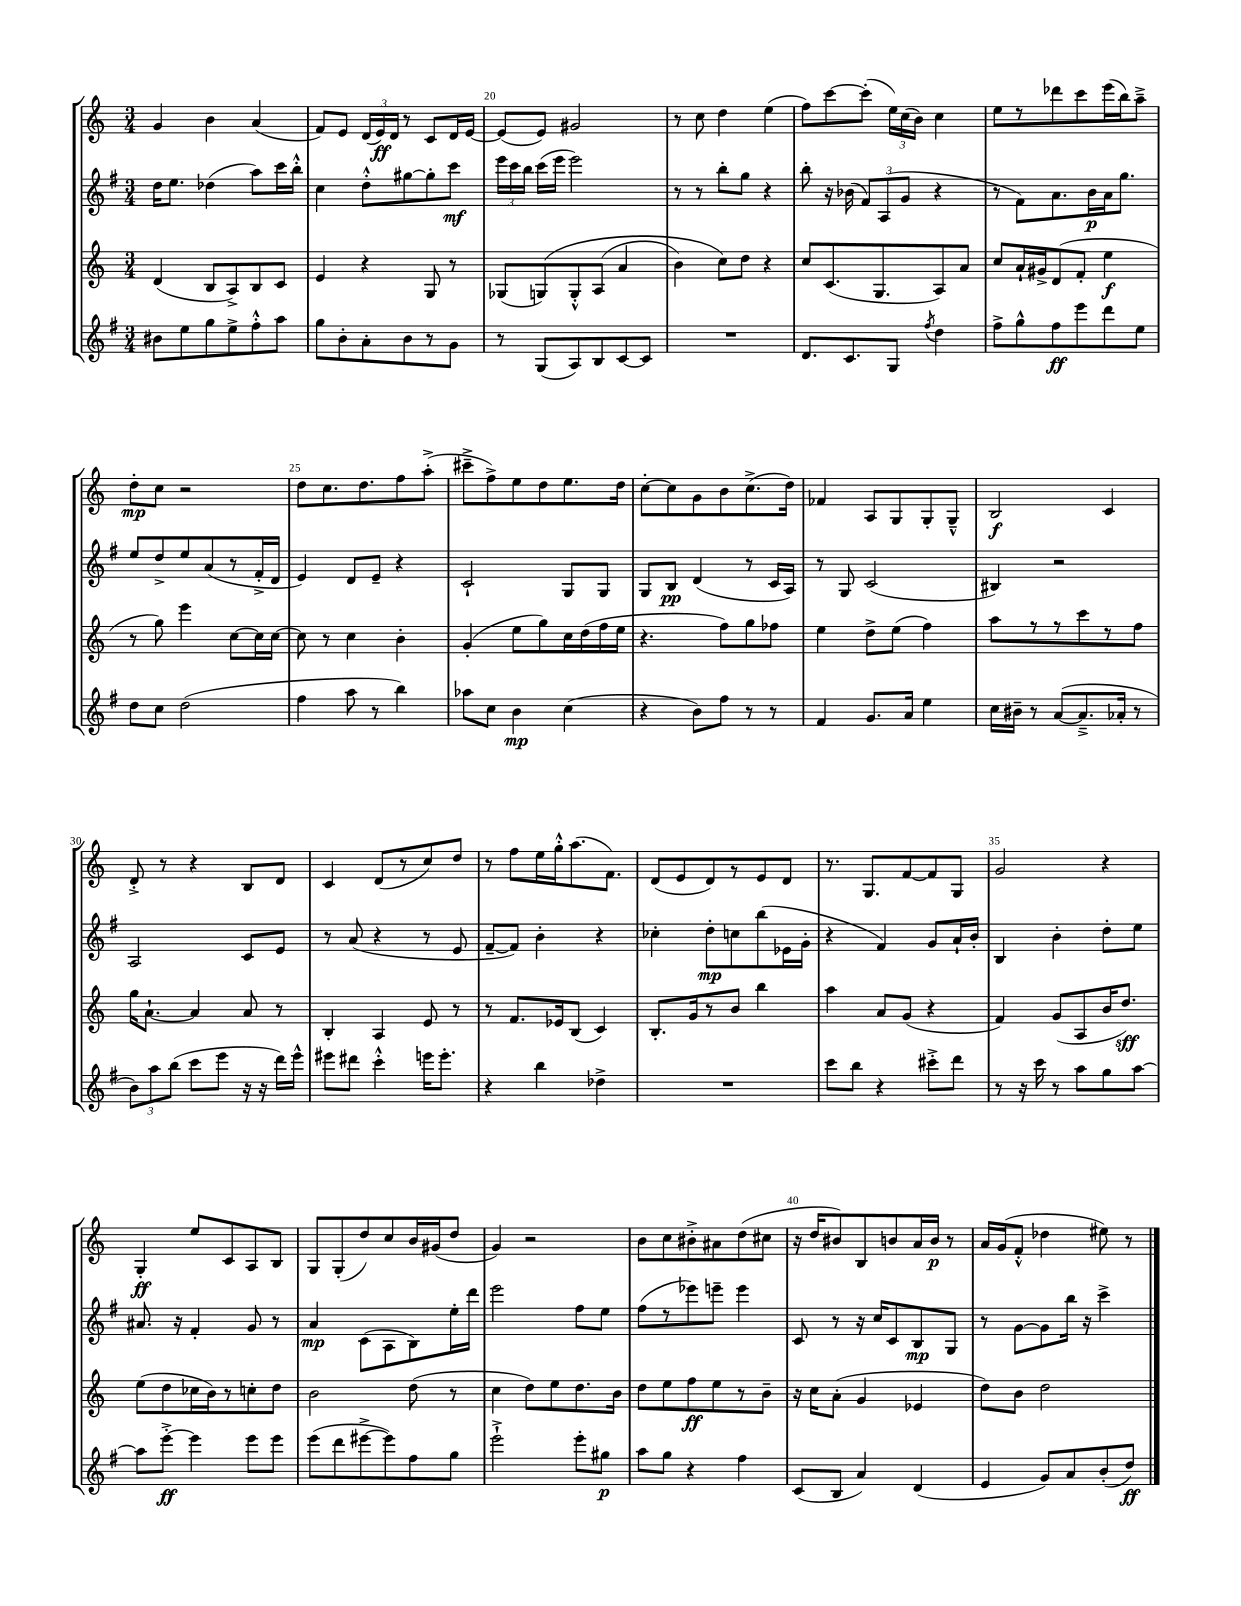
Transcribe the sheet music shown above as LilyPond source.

<<
\new StaffGroup <<
\new Staff = "s0" {
    \clef treble \key c \major \numericTimeSignature \time 3/4
    \autoBeamOff g'4 b'4 a'4( |
    f'8[) e'8] \tuplet 3/2 { d'16[( e'16\ff) d'16] } r8 c'8[ d'16 e'16]~ |
    e'8[( e'8]) gis'2 |
    r8 c''8 d''4 e''4( |
    f''8[) c'''8~ c'''8]-.( \tuplet 3/2 { e''16[) c''16( b'16]) } c''4 |
    e''8[ r8 des'''8 c'''8 e'''16( b''16) a''8]---> |
    d''8[-.\mp c''8] r2 |
    d''8[ c''8. d''8. f''8 a''8]-.->( |
    cis'''8[---> f''8->) e''8 d''8 e''8. d''16] |
    c''8[~-. c''8 g'8 b'8 c''8.->( d''16]) |
    fes'4 a8[ g8 g8-. g8]---^ |
    b2\f c'4 |
    d'8-.-> r8 r4 b8[ d'8] |
    c'4 d'8[( r8 c''8) d''8] |
    r8 f''8[ e''16 g''16-.-^ a''8.( f'8.]) |
    d'8[( e'8 d'8) r8 e'8 d'8] |
    r8. g8.[ f'8~ f'8 g8] |
    g'2 r4 |
    g4-.\ff e''8[ c'8 a8 b8] |
    g8[ g8-.( d''8) c''8 b'16 gis'16( d''8] |
    g'4) r2 |
    b'8[ c''8 bis'8-.-> ais'8 d''8( cis''8] |
    r16 d''16[ bis'8) b8 b'8 a'16 b'16]\p r8 |
    a'16[ g'16( f'8]-.-^ des''4 eis''8) r8 \bar "|." |
}
\new Staff = "s1" {
    \clef treble \key g \major \numericTimeSignature \time 3/4
    \autoBeamOff d''16[ e''8.] des''4( a''8[) c'''16 b''16]-.-^ |
    c''4 d''8[-.-^ gis''8~ gis''8-. c'''8]\mf |
    \tuplet 3/2 { e'''16[ c'''16 b''16] } c'''16[( e'''16] e'''2) |
    r8 r8 b''8[-. g''8] r4 |
    b''8-. r16 bes'16( \tuplet 3/2 { fis'8[) a8( g'8] } r4 |
    r8 fis'8[) a'8. b'16\p a'16 g''8.] |
    e''8[ d''8-> e''8 a'8( r8 fis'16-.-> d'16] |
    e'4) d'8[ e'8]-- r4 |
    c'2-! g8[ g8] |
    g8[ b8]\pp d'4( r8 c'16[ a16]) |
    r8 g8 c'2( |
    bis4) r2 |
    a2 c'8[ e'8] |
    r8 a'8( r4 r8 e'8 |
    fis'8[~-- fis'8]) b'4-. r4 |
    ces''4-. d''8[-.\mp c''8 b''8( ees'16 g'16]-. |
    r4 fis'4) g'8[ a'16-! b'16]-. |
    b4 b'4-. d''8[-. e''8] |
    ais'8. r16 fis'4-. g'8 r8 |
    a'4\mp c'8[( a8 b8) e''16-. d'''16] |
    e'''2 fis''8[ e''8] |
    fis''8[( r8 ees'''8) e'''8]-- e'''4 |
    c'8 r8 r16 c''16[ c'8 b8\mp g8] |
    r8 g'8[~ g'8 b''16] r16 c'''4-> \bar "|." |
}
\new Staff = "s2" {
    \clef treble \key c \major \numericTimeSignature \time 3/4
    \autoBeamOff d'4( b8[ a8->) b8 c'8] |
    e'4 r4 g8 r8 |
    ges8[( g8)\( g8-.-^ a8]( a'4 |
    b'4) c''8[\) d''8] r4 |
    c''8[ c'8.( g8. a8) a'8] |
    c''8[ a'16-! gis'16-> d'8( f'8]-. e''4\f |
    r8 g''8) e'''4 c''8[~ c''16 c''16]~ |
    c''8 r8 c''4 b'4-. |
    g'4-.( e''8[ g''8) c''16 d''16( f''16 e''16] |
    r4. f''8[) g''8 fes''8] |
    e''4 d''8[-> e''8]( f''4) |
    a''8[ r8 r8 c'''8 r8 f''8] |
    g''16[ a'8.]~-! a'4 a'8 r8 |
    b4-. a4 e'8 r8 |
    r8 f'8.[ ees'16 b8]( c'4) |
    b8.[-. g'16 r8 b'8] b''4 |
    a''4 a'8[ g'8]( r4 |
    f'4) g'8[( a8 b'16 d''8.]\sff) |
    e''8[( d''8 ces''16 b'16) r8 c''8-. d''8] |
    b'2 d''8( r8 |
    c''4 d''8[) e''8 d''8. b'16] |
    d''8[ e''8 f''8\ff e''8 r8 b'8]-- |
    r16 c''16[ a'8]-.( g'4 ees'4 |
    d''8[) b'8] d''2 \bar "|." |
}
\new Staff = "s3" {
    \clef treble \key g \major \numericTimeSignature \time 3/4
    \autoBeamOff bis'8[ e''8 g''8 e''8-> fis''8-.-^ a''8] |
    g''8[ b'8-. a'8-. b'8 r8 g'8] |
    r8 g8[( a8) b8 c'8~ c'8] |
    R2. |
    d'8.[ c'8. g8] \acciaccatura { fis''8 } d''4 |
    fis''8[-> g''8-^ fis''8\ff e'''8 d'''8 e''8] |
    d''8[ c''8] d''2( |
    fis''4 a''8 r8 b''4) |
    aes''8[ c''8] b'4\mp c''4( |
    r4 b'8[) fis''8] r8 r8 |
    fis'4 g'8.[ a'16] e''4 |
    c''16[ bis'16]-- r8 a'8[~( a'8.---> aes'16]-. r8 |
    \tuplet 3/2 { b'8[) a''8 b''8]( } c'''8[ e'''8] r16 r16 d'''16[) e'''16]-^ |
    eis'''8[ dis'''8] c'''4-.-^ e'''16[ e'''8.]-. |
    r4 b''4 des''4-> |
    R2. |
    c'''8[ b''8] r4 cis'''8[-.-> d'''8] |
    r8 r16 c'''16 r8 a''8[ g''8 a''8]~ |
    a''8[ e'''8]~-.->\ff e'''4 e'''8[ e'''8] |
    e'''8[( d'''8 eis'''8~-> eis'''8) fis''8 g''8] |
    e'''2-!-> e'''8[-. gis''8]\p |
    a''8[ g''8] r4 fis''4 |
    c'8[( b8] a'4) d'4( |
    e'4 g'8[) a'8 b'8-.( d''8]\ff) \bar "|." |
}
>>
>>
\layout { \context { \Score currentBarNumber = #18 \override BarNumber.break-visibility = ##(#f #t #t) barNumberVisibility = #(every-nth-bar-number-visible 5) } }
